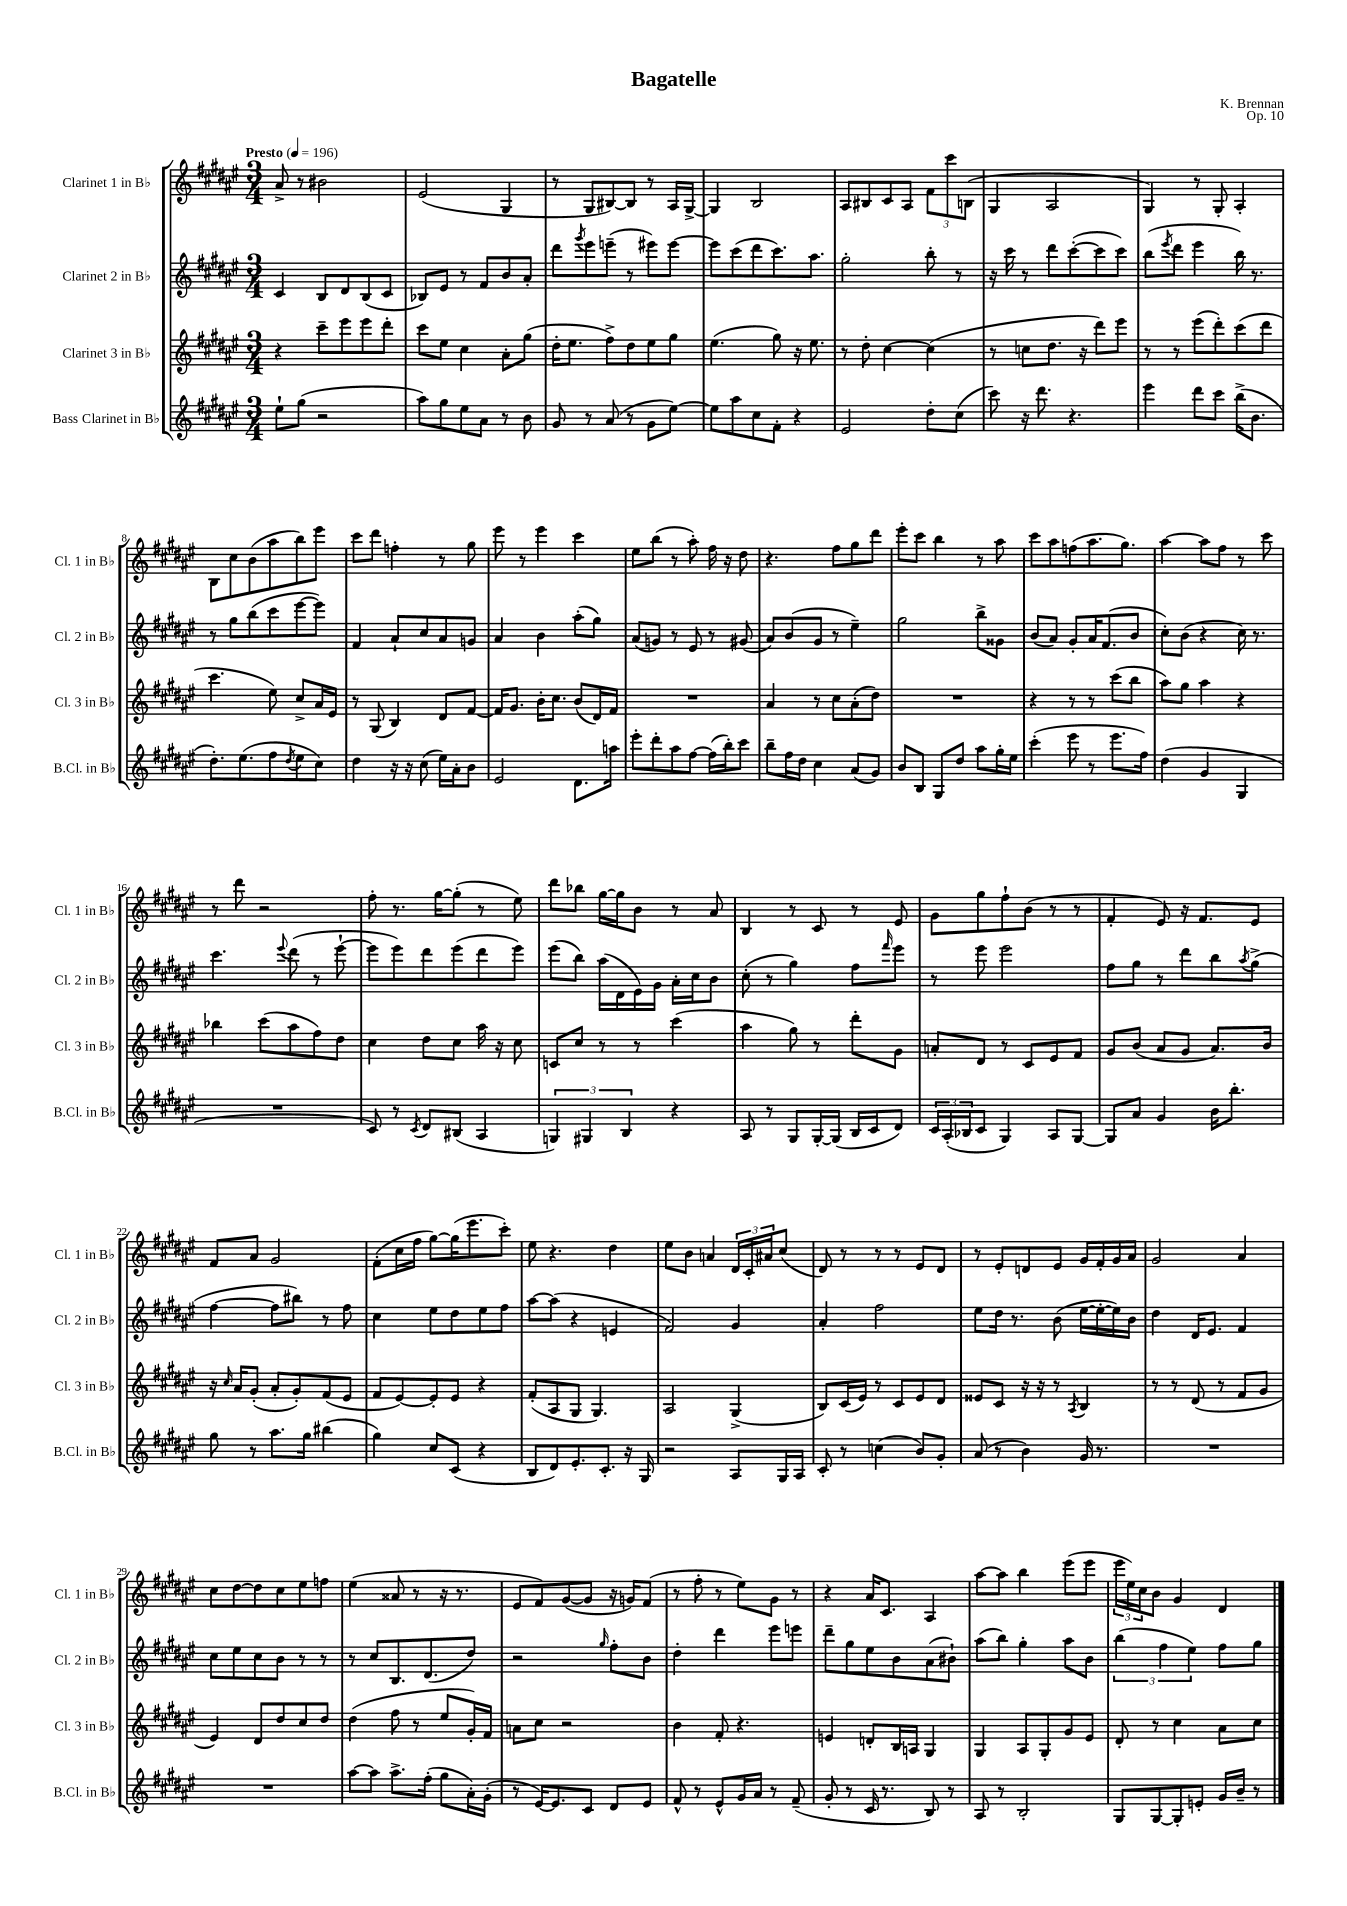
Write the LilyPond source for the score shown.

\header { title = "Bagatelle" composer = "K. Brennan" opus = "Op. 10" }
<<
\new StaffGroup <<
\new Staff = "s0" \with { instrumentName = "Clarinet 1 in Bb" shortInstrumentName = "Cl. 1 in Bb" } {
    \clef treble \key fis \major \numericTimeSignature \time 3/4 \tempo "Presto" 4 = 196
    ais'8-> r8 bis'2 |
    eis'2( gis4 |
    r8 gis8 bis8~) bis8 r8 ais16 gis16~-> |
    gis4 b2 |
    ais8 bis8 cis'8 ais8 \tuplet 3/2 { fis'8 cis'''8 b8( } |
    gis4 ais2 |
    gis4) r8 gis8-. ais4-. |
    b8 cis''8 b'8( ais''8 b''8) eis'''8 |
    cis'''8 dis'''8 f''4-. r8 gis''8 |
    eis'''8 r8 eis'''4 cis'''4 |
    eis''8 b''8( r8 ais''8-.) fis''16 r16 dis''8 |
    r4. fis''8 gis''8 dis'''8 |
    eis'''8-. cis'''8 b''4 r8 ais''8 |
    cis'''8 ais''8 f''8( ais''8. gis''8.) |
    ais''4~ ais''8 fis''8 r8 cis'''8 |
    r8 dis'''8 r2 |
    fis''8-. r8. gis''16~ gis''8-.( r8 eis''8) |
    dis'''8 bes''8 gis''16~ gis''16 b'8 r8 ais'8 |
    b4 r8 cis'8 r8 eis'8 |
    gis'8 gis''8 fis''8-! b'8( r8 r8 |
    fis'4-. eis'8) r16 fis'8. eis'8 |
    fis'8 ais'8 gis'2 |
    fis'8-.( cis''16 fis''16 gis''8~) gis''16( eis'''8. cis'''8-.) |
    eis''8 r4. dis''4 |
    eis''8 b'8 a'4 \tuplet 3/2 { dis'16 cis'16-. ais'16 } cis''8( |
    dis'8) r8 r8 r8 eis'8 dis'8 |
    r8 eis'8-. d'8 eis'8 gis'16 fis'16-. gis'16 ais'16 |
    gis'2 ais'4 |
    cis''8 dis''8~ dis''8 cis''8 eis''8 f''8 |
    eis''4( aisis'8 r8 r16 r8. |
    eis'8 fis'8) gis'8~( gis'8 r16 g'16) fis'8( |
    r8 fis''8-. r8 eis''8) gis'8 r8 |
    r4 ais'16 cis'8. ais4 |
    ais''8~ ais''8 b''4 eis'''8( eis'''8 |
    \tuplet 3/2 { eis'''16 eis''16) cis''16 } b'8 gis'4 dis'4 \bar "|." |
}
\new Staff = "s1" \with { instrumentName = "Clarinet 2 in Bb" shortInstrumentName = "Cl. 2 in Bb" } {
    \clef treble \key fis \major \numericTimeSignature \time 3/4
    cis'4 b8 dis'8 b8( cis'8 |
    bes8) eis'8 r8 fis'8 b'8 ais'8-. |
    dis'''8 \acciaccatura { gis'''8 } eis'''8 e'''8--( r8 eis'''8) eis'''8~ |
    eis'''8 cis'''8( dis'''8 cis'''8.) ais''8. |
    gis''2-. b''8-. r8 |
    r16 cis'''16 r8 dis'''8 cis'''8~-.( cis'''8 cis'''8) |
    b''8( \acciaccatura { eis'''8 } dis'''8 eis'''4 b''16) r8. |
    r8 gis''8 b''8( cis'''8 eis'''8~ eis'''8) |
    fis'4 ais'8-! cis''8 ais'8 g'8 |
    ais'4 b'4 ais''8-.( gis''8) |
    ais'8( g'8) r8 eis'8 r8 gis'8( |
    ais'8) b'8( gis'8 r8 eis''4--) |
    gis''2 b''8-> gisis'8 |
    b'8( ais'8) gis'8-. ais'16 fis'8.( b'8 |
    cis''8-.) b'8( r4 cis''16) r8. |
    cis'''4. \appoggiatura { eis'''8 } dis'''8( r8 eis'''8~-! |
    eis'''8 eis'''8) dis'''8 eis'''8( dis'''8 eis'''8) |
    eis'''8( b''8) ais''16( dis'16 eis'16) gis'16 ais'16-. cis''16 b'8 |
    cis''8-.( r8 gis''4) fis''8 \grace { fis'''16 } eis'''8 |
    r8 eis'''8 eis'''2 |
    fis''8 gis''8 r8 dis'''8 b''8 \acciaccatura { ais''8 } gis''8->( |
    fis''4~ fis''8 bis''8) r8 fis''8 |
    cis''4 eis''8 dis''8 eis''8 fis''8 |
    ais''8~ ais''8( r4 e'4 |
    fis'2) gis'4 |
    ais'4-. fis''2 |
    eis''8 dis''16 r8. b'8( eis''16~ eis''16~-. eis''16) b'16 |
    dis''4 dis'16 eis'8. fis'4 |
    cis''8 eis''8 cis''8 b'8 r8 r8 |
    r8 cis''8 b8. dis'8.( dis''8) |
    r2 \grace { gis''16 } fis''8-. b'8 |
    dis''4-. dis'''4 eis'''8 e'''8 |
    dis'''8-- gis''8 eis''8 b'8 ais'8( bis'8-!) |
    ais''8( b''8) gis''4-. ais''8 b'8 |
    \tuplet 3/2 { b''4( fis''4 eis''4) } fis''8 gis''8 \bar "|." |
}
\new Staff = "s2" \with { instrumentName = "Clarinet 3 in Bb" shortInstrumentName = "Cl. 3 in Bb" } {
    \clef treble \key fis \major \numericTimeSignature \time 3/4
    r4 cis'''8-- eis'''8 eis'''8 dis'''8-. |
    cis'''8 eis''8 cis''4 ais'8-. gis''8( |
    dis''16-. eis''8. fis''8->) dis''8 eis''8 gis''8 |
    eis''4.( gis''8) r16 eis''8. |
    r8 dis''8-. cis''4~ cis''4( |
    r8 c''8 dis''8. r16 dis'''8) eis'''8 |
    r8 r8 eis'''8( dis'''8-.) cis'''8( dis'''8 |
    cis'''4. eis''8) cis''8-> ais'16 eis'16 |
    r8 gis8( b4) dis'8 fis'8~ |
    fis'16 gis'8. b'16-. cis''8. b'8( dis'16) fis'16 |
    R2. |
    ais'4 r8 cis''8 ais'8-.( dis''8) |
    R2. |
    r4 r8 r8 cis'''8( b''8 |
    ais''8) gis''8 ais''4 r4 |
    bes''4 cis'''8( ais''8 fis''8) dis''8 |
    cis''4 dis''8 cis''8 ais''16 r16 cis''8 |
    c'8 cis''8 r8 r8 cis'''4( |
    ais''4 gis''8) r8 dis'''8-. gis'8 |
    a'8-. dis'8 r8 cis'8 eis'8 fis'8 |
    gis'8 b'8( ais'8 gis'8 ais'8.) b'16 |
    r16 \grace { cis''16 } ais'16 gis'8-.( ais'8-. gis'8-.) fis'8( eis'8 |
    fis'8 eis'8~) eis'8-. eis'8 r4 |
    fis'8-.( ais8 gis8 gis4.) |
    ais2 gis4->( |
    b8) cis'16( eis'16) r8 cis'8 eis'8 dis'8 |
    eisis'8 cis'8 r16 r16 r8 \acciaccatura { ais8 } b4 |
    r8 r8 dis'8( r8 fis'8 gis'8 |
    eis'4) dis'8 dis''8 cis''8 dis''8 |
    dis''4( fis''8 r8 eis''8 gis'16-.) fis'16 |
    a'8 cis''8 r2 |
    b'4 fis'8-. r4. |
    e'4 d'8-. b16 a16 gis4 |
    gis4 ais8 gis8-. gis'8 eis'8 |
    dis'8-. r8 cis''4 ais'8 cis''8 \bar "|." |
}
\new Staff = "s3" \with { instrumentName = "Bass Clarinet in Bb" shortInstrumentName = "B.Cl. in Bb" } {
    \clef treble \key fis \major \numericTimeSignature \time 3/4
    eis''8-! gis''8( r2 |
    ais''8) gis''8 eis''8 ais'8 r8 b'8 |
    gis'8 r8 ais'8( r8 gis'8 eis''8~) |
    eis''8 ais''8 cis''8 fis'8-. r4 |
    eis'2 dis''8-. cis''8( |
    cis'''8) r16 dis'''8. r4. |
    eis'''4 dis'''8 cis'''8 b''16->( b'8. |
    dis''8.-.) eis''8.( fis''8 \acciaccatura { dis''8 } eis''8 cis''8) |
    dis''4 r16 r16 cis''8( eis''16) ais'16-. b'8 |
    eis'2 dis'8. a''16 |
    eis'''8-. dis'''8-. ais''8 fis''8~ fis''16( b''16-.) cis'''8 |
    b''8-- fis''16 dis''16 cis''4 ais'8( gis'8) |
    b'8 b8 gis8 dis''8 ais''8 gis''16-. eis''16 |
    cis'''4-.( eis'''8 r8 eis'''8. fis''16) |
    dis''4( gis'4 gis4 |
    R2. |
    cis'8) r8 \acciaccatura { cis'8 } dis'8 bis8( ais4 |
    \tuplet 3/2 { g4) gis4 b4 } r4 |
    ais8 r8 gis8 gis16~-. gis16( b16 cis'16 dis'8) |
    \tuplet 3/2 { cis'16 ais16-.( bes16 } cis'8 gis4) ais8 gis8~ |
    gis8 ais'8 gis'4 b'16 b''8.-. |
    gis''8 r8 ais''8. gis''16 bis''4( |
    gis''4) cis''8 cis'8( r4 |
    b8 dis'8) eis'8.-. cis'8.-. r16 gis16 |
    r2 ais8 gis16 ais16 |
    cis'8-. r8 c''4( b'8) gis'8-. |
    ais'8( r8 b'4) gis'16 r8. |
    R2. |
    R2. |
    ais''8~ ais''8 ais''8.-> fis''16-.( gis''8 ais'16-.) gis'16-.( |
    r8 eis'16~) eis'8. cis'8 dis'8 eis'8 |
    fis'8-^ r8 eis'8-^ gis'16 ais'16 r8 fis'8--( |
    gis'8-. r8 cis'16 r8. b8) r8 |
    ais8 r8 b2-. |
    gis8 gis8~ gis8-. e'8-. gis'16 b'16-- r8 \bar "|." |
}
>>
>>
